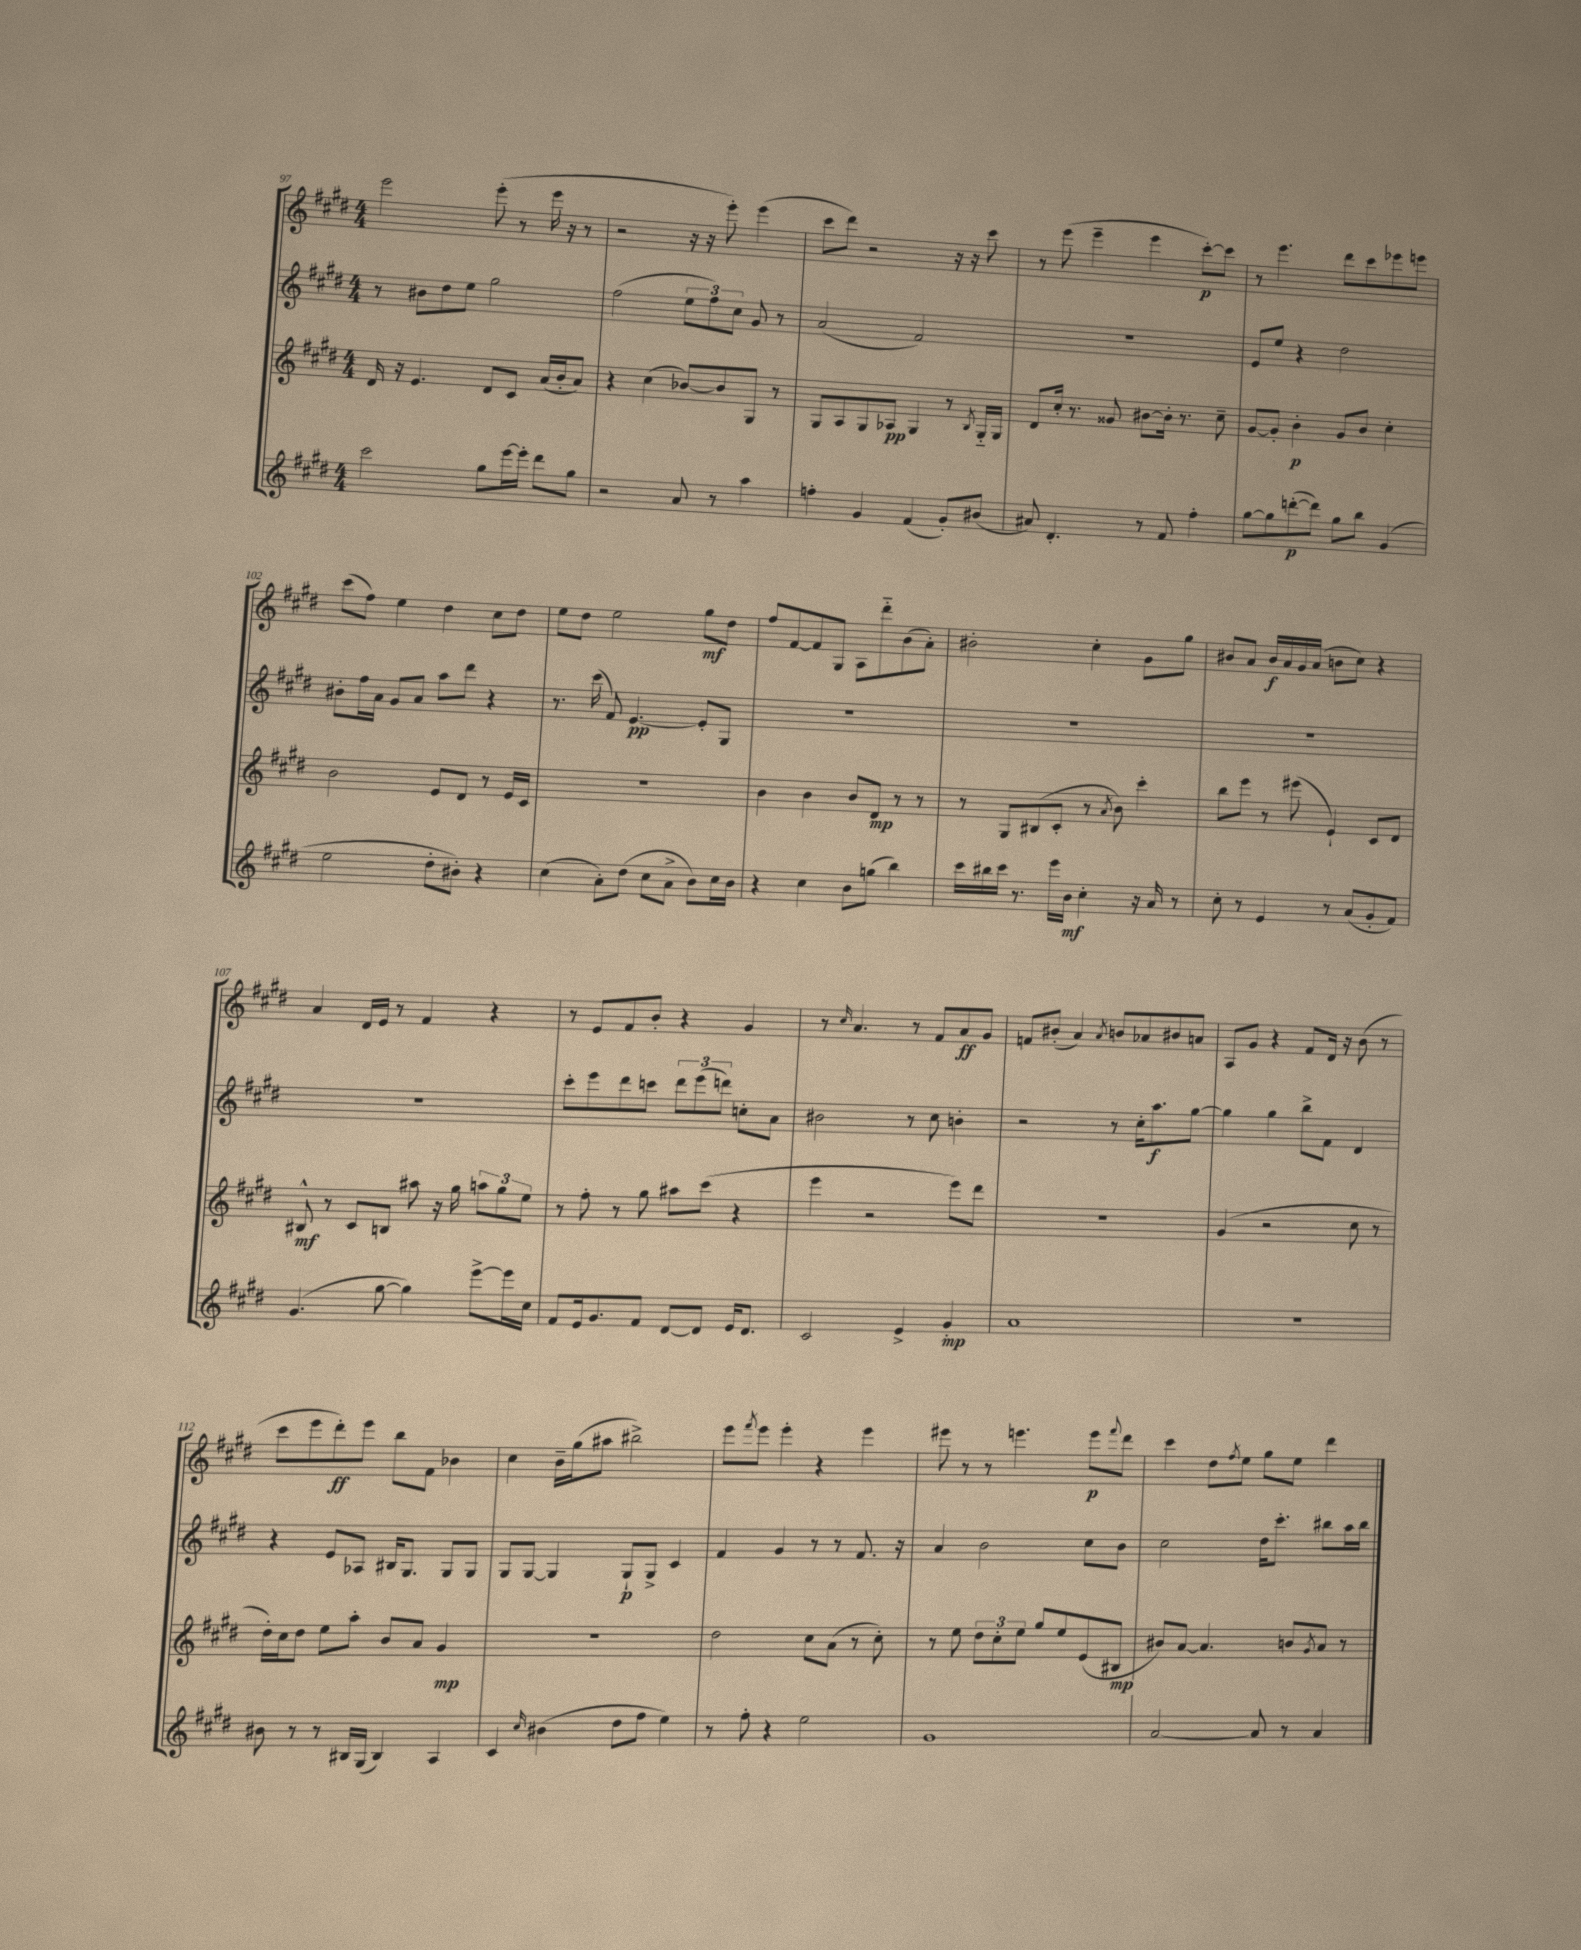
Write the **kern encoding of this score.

**kern	**kern	**kern	**kern
*staff4	*staff3	*staff2	*staff1
*clefG2	*clefG2	*clefG2	*clefG2
*k[f#c#g#d#]	*k[f#c#g#d#]	*k[f#c#g#d#]	*k[f#c#g#d#]
*M4/4	*M4/4	*M4/4	*M4/4
2ccc#	16d#	8r	2eee
.	16r	.	.
.	4.e	8b#	.
.	.	8dd#	.
.	.	8ee	.
8gg#	8d#	2gg#	(8eee'
[16eee	8c#	.	8r
16eee']	.	.	.
8ddd#	(16a	.	16eee
.	16b'	.	16r
8gg#	8a)	.	8r
=	=	=	=
2r	4r	(2ff#	2r
.	(4cc#	.	.
8a	[8b-)	12ee	16r
.	.	.	16r
.	.	12ff#)	.
8r	8b-]	.	8eee')
.	.	12cc#	.
4aa	8G#	8g#	(4eee
.	8r	8r	.
=	=	=	=
4ff'	8G#	(2a	8ccc#
.	8A	.	8ddd#)
4g#	8G#	.	2r
.	8A-	.	.
(4f#	4G#	2f#)	.
8g#')	8r	.	16r
.	.	.	16r
.	8qB	.	.
(8b#	16G#'~	.	8ccc#
.	16G#	.	.
=	=	=	=
8a#)	8d#	1r	8r
4.d#'	16cc#'	.	(8eee
.	8.r	.	.
.	.	.	4eee~
.	8g##	.	.
8r	[8b#	.	4eee
8f#	16b#']	.	.
.	8.r	.	.
4ff#'	.	.	[8ccc#')
.	8cc#~	.	8ccc#]
=	=	=	=
[8gg#	[8g#	8e	8r
8gg#]	8g#']	8ee	4.eee
([8ddd'	4b'	4r	.
8ddd])	.	.	.
8gg#	8g#	2dd#	8ddd#
8bb	8b	.	8ccc#
(4g#	4cc#'	.	8eee-
.	.	.	8eee
=	=	=	=
2ee	2b	8b#'	(8ccc#
.	.	16ff#	8ff#)
.	.	16a	.
.	.	8g#	4ee
.	.	8a	.
8dd#'	8e	8aa	4dd#
8b#')	8d#	8ddd#	.
4r	8r	4r	8cc#
.	16e	.	8dd#
.	16c#	.	.
=	=	=	=
(4cc#	1r	8.r	8ee
.	.	.	8dd#
.	.	(16ccc#	.
8a')	.	8f#)	2ee
(8dd#	.	[4.e	.
8cc#	.	.	.
8a^	.	.	.
8b)	.	8e']	8gg#
16cc#	.	8G#	8dd#
16b	.	.	.
=	=	=	=
4r	4b	1r	8ff#
.	.	.	[8f#
4cc#	4b	.	8f#]
.	.	.	8G#
8b	8b	.	8A
(8gg	8d#	.	8ddd#'~
4bb)	8r	.	(8b
.	8r	.	8a')
=	=	=	=
16ccc#	8r	1r	2b#'
16bb#	.	.	.
16ccc#	8G#	.	.
8.r	.	.	.
.	(8B#	.	.
16eee	8c#'	.	.
16b	.	.	.
4cc#'	8r	.	4cc#'
.	8qa	.	.
.	8b)	.	.
16r	4ccc#'	.	8g#
16a	.	.	.
8r	.	.	8gg#
=	=	=	=
8cc#'	8bb	1r	8b#
8r	8eee	.	8a
4e	8r	.	16b#
.	.	.	16a
.	(8eee#	.	16g#
.	.	.	(16a
8r	4e`)	.	8b
(8a	.	.	8cc#)
8g#'	8c#	.	4r
8f#)	8d#	.	.
=	=	=	=
(4.g#	8B#^^	1r	4a
.	8r	.	.
.	8c#	.	16d#
.	.	.	16e
[8gg#	8B	.	8r
4gg#])	8aa#	.	4f#
.	16r	.	.
.	16gg#	.	.
[8eee^	12aa	.	4r
.	12gg#	.	.
16eee]	.	.	.
.	12ee	.	.
16cc#	.	.	.
=	=	=	=
8f#	8r	8ccc#'	8r
16e	8ff#'	8eee	8e
8.g#	.	.	.
.	8r	8ddd#	8f#
8f#	8gg#	8ccc	8b'
[8d#	8aa#	12ddd#	4r
.	.	(12eee	.
8d#]	(8ccc#	.	.
.	.	12ddd)	.
16e	4r	8cc'	4g#
8.d#	.	.	.
.	.	8a	.
=	=	=	=
2c#	4eee	2b#	8r
.	.	.	16qqcc#
.	.	.	4.a
.	2r	.	.
4e^	.	8r	8r
.	.	8cc#	8f#
4g#'	8eee)	4b'	8a
.	8ddd#	.	8g#
=	=	=	=
1a	1r	2r	8f
.	.	.	(8b#'
.	.	.	4a)
.	.	.	8qa
.	.	8r	8b
.	.	16cc#'	8a-
.	.	8.aa	.
.	.	.	8b#
.	.	[8gg#	8a
=	=	=	=
1r	(4g#	4gg#]	8A
.	.	.	8g#
.	2r	4gg#	4r
.	.	8bb^	8f#
.	.	8f#	16d#
.	.	.	16r
.	8cc#	4d#	(8b
.	8r	.	8r
=	=	=	=
8b#	16dd#')	4r	8ccc#
.	16cc#	.	.
8r	8dd#	.	8eee
8r	8ee	8e	8ddd#')
16B#	8aa'	8A-	8eee
(16G#	.	.	.
4B#)	8b	16B#	8bb
.	.	8.G#	.
.	8a	.	8f#
4A	4g#	8G#	4b-
.	.	8G#	.
=	=	=	=
4c#	1r	8G#	4cc#
.	.	[8G#	.
16qqcc#	.	.	.
(4b#	.	4G#]	16b~
.	.	.	(16gg#
.	.	.	8aa#
8dd#	.	8G#`	2bb#^)
8ff#	.	8G#^	.
4ee)	.	4c#	.
=	=	=	=
8r	2dd#	4f#	8eee
.	.	.	8qfff#
8ff#'	.	.	8eee
4r	.	4g#	4eee'
2ee	8cc#	8r	4r
.	(8a	8r	.
.	8r	8.f#	4eee
.	8cc#')	.	.
.	.	16r	.
=	=	=	=
1g#	8r	4a	8eee#
.	8ee	.	8r
.	12dd#	2b	8r
.	12cc#'	.	.
.	.	.	4.eee
.	12ee	.	.
.	8gg#	.	.
.	8ee	.	.
.	(8e	8cc#	8eee
.	.	.	8qqfff#
.	8B#	8b	8ddd#
=	=	=	=
[2a	8b#)	2cc#	4ccc#
.	[8a	.	.
.	4.a]	.	8dd#
.	.	.	8qff#
.	.	.	8ee
8a]	.	16dd#	8gg#
.	.	8.ccc#'	.
8r	8b	.	8ee
.	8qg#	.	.
4a	8a	8bb#	4ddd#
.	8r	16aa	.
.	.	16bb#	.
==	==	==	==
*-	*-	*-	*-
